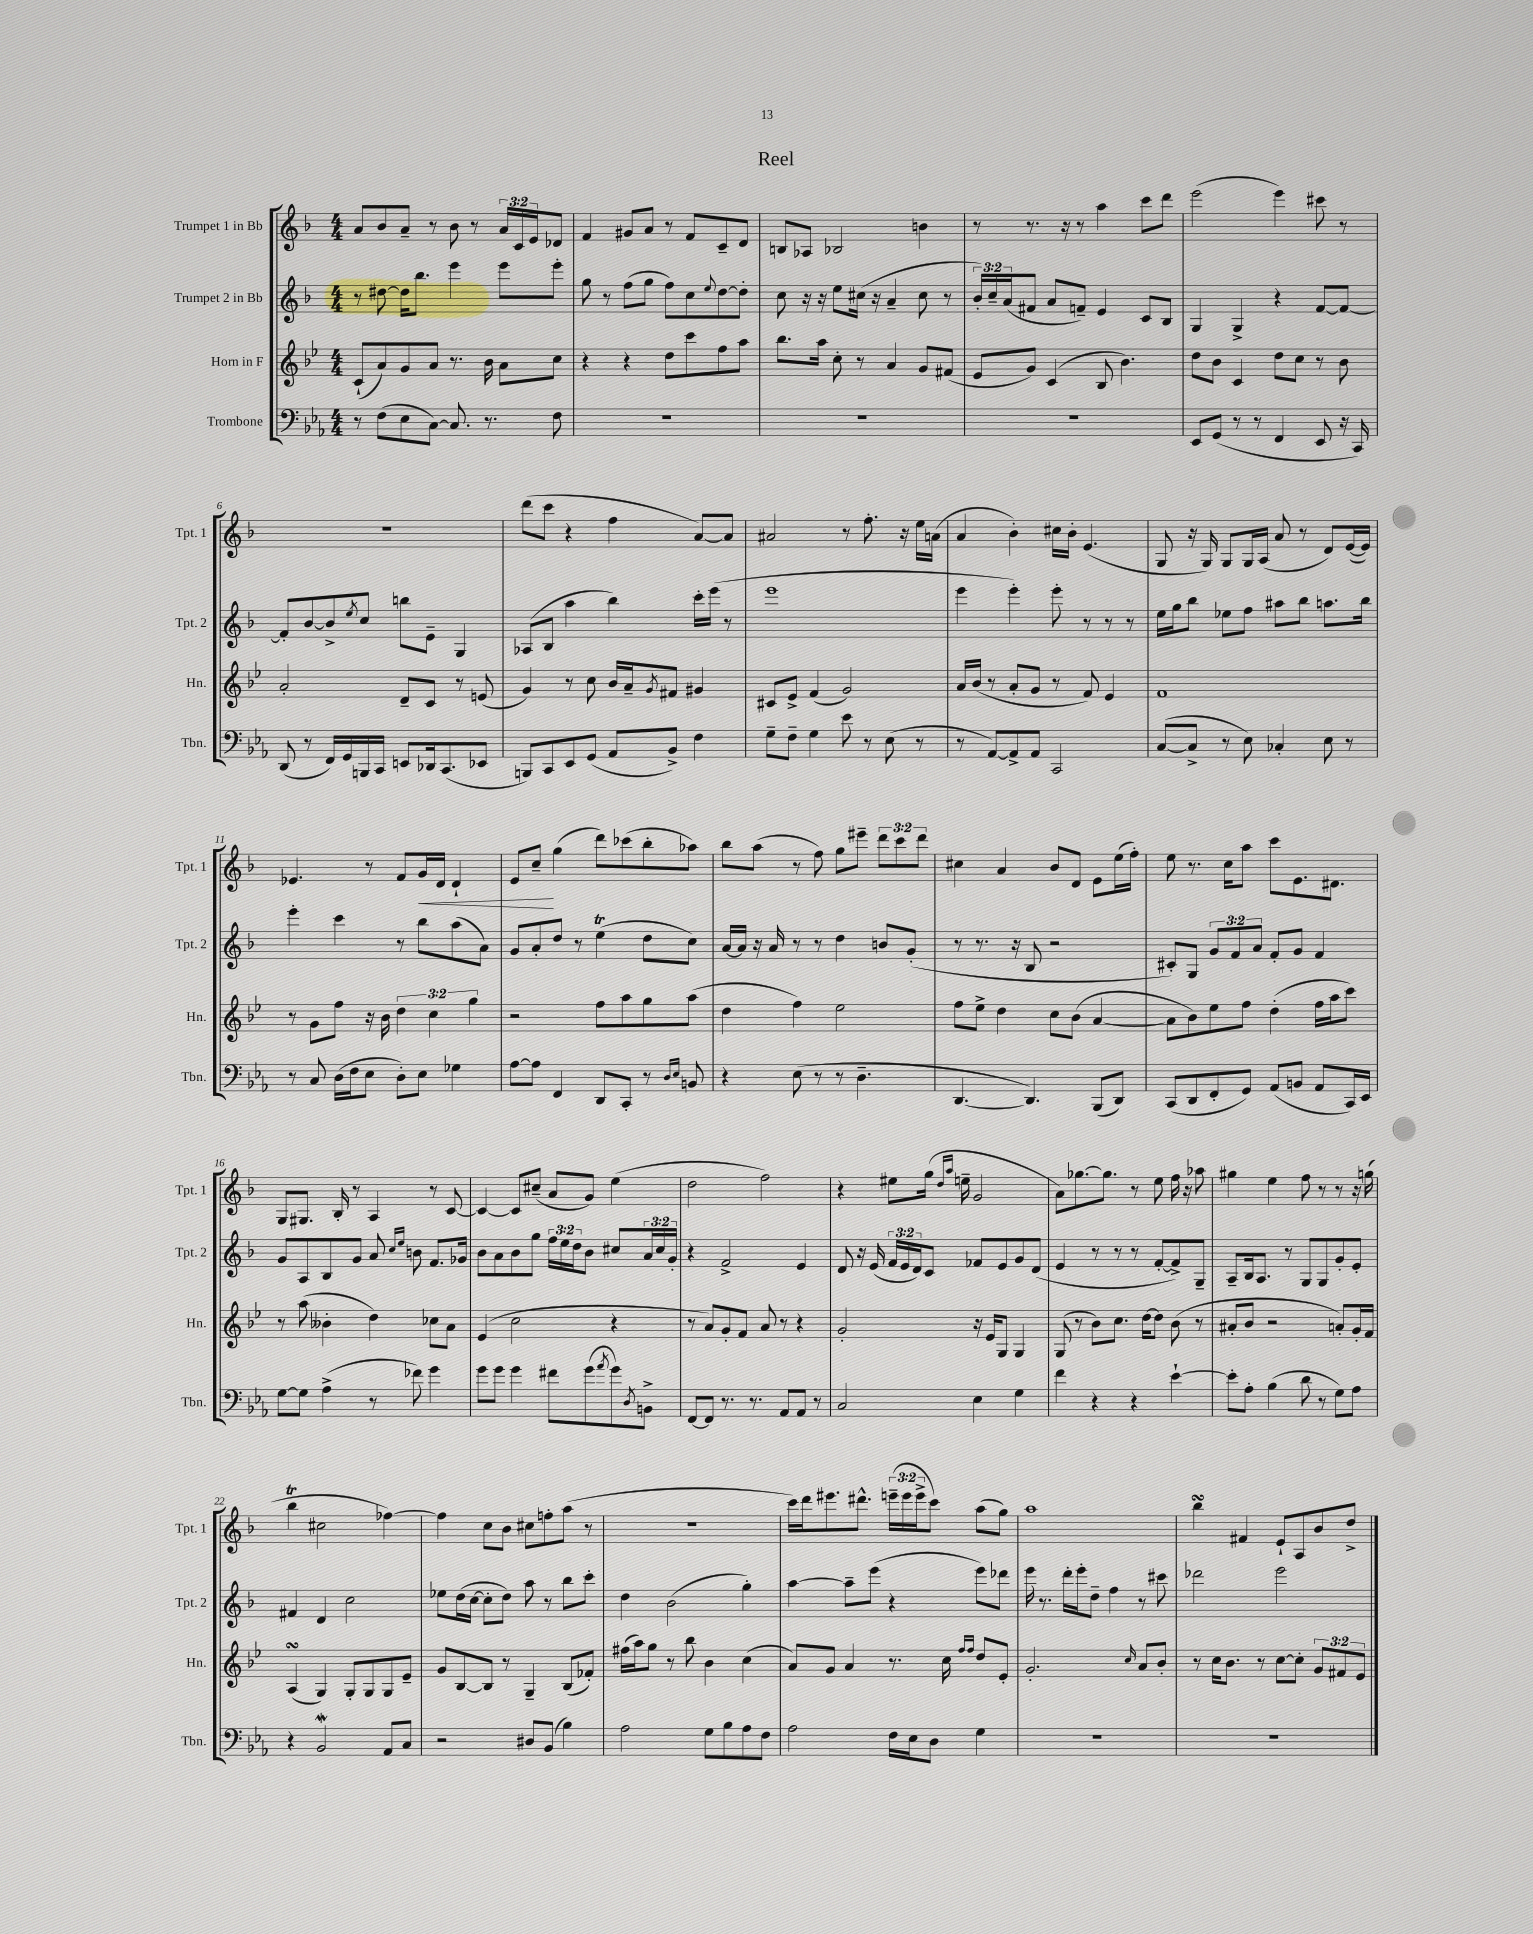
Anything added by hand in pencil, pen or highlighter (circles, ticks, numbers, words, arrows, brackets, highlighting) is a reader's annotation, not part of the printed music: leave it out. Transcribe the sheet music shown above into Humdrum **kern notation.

**kern	**kern	**kern	**kern
*staff4	*staff3	*staff2	*staff1
*clefF4	*clefG2	*clefG2	*clefG2
*k[b-e-a-]	*k[b-e-]	*k[b-]	*k[b-]
*M4/4	*M4/4	*M4/4	*M4/4
8r	(8c`/L	8r	8a/L
(8F\L	8a/)	[8dd#\	8b-/
8E-\	8g/	16dd#\]LK	8a~/J
.	.	8.bb-\J	.
[8C\J)	8a/J	.	8r
8.C/]	8.r	4eee\	8b-\
.	.	.	8r
8.r	16b-\	.	.
.	8a\L	8eee\L	24a/LL
.	.	.	24c/
.	.	.	24e/J
8F\	8cc\J	8eee'\J	8d-/J
=	=	=	=
1r	4r	8gg\	4f/
.	.	8r	.
.	4r	(8ff\L	8g#/L
.	.	8gg\J	8a/J
.	8dd\L	8ff\L)	8r
.	8ccc\	8cc\	8f/L
.	.	8qqee/	.
.	8ff\	[8dd\	8c~/
.	8aa\J	8dd'\]J	8d/J
=	=	=	=
1r	8.bb-\L	8cc\	8B/L
.	.	16r	8A-/J
.	16aa\Jk	16r	.
.	8cc'\	8ee\L	2B-/
.	8r	(16cc#\Jk	.
.	.	16r	.
.	4a/	4a~/	.
.	8g/L	8cc#\	4b\
.	(8f#/J	8r	.
=	=	=	=
1r	8e-/L	24b-'/LL)	8r
.	.	24cc~/	.
.	.	(24a/J	.
.	8g/J)	8f#/J	8.r
.	(4c/	8a/L	.
.	.	.	16r
.	.	8f~/J)	8r
.	8B-/	4e/	4aa\
.	4.b-\)	.	.
.	.	8c/L	8ccc\L
.	.	8B-/J	8ddd\J
=	=	=	=
8EE-/L	8dd\L	4G/	(2eee\
(8GG/J	8b-\J	.	.
8r	4c/	4G^/	.
8r	.	.	.
4FF/	8dd\L	4r	4eee\)
.	8cc\J	.	.
8EE-/	8r	[8f/L	8ccc#\
16r	8b-\	8f/_J	8r
16CC/)	.	.	.
=	=	=	=
(8DD/	2a'/	8f'/]L	1r
8r	.	[8b-/	.
16FF/LL)	.	8b-^/]	.
16GG/	.	.	.
.	.	8qee/	.
16BBB/	.	8cc/J	.
16CC/JJ	.	.	.
8EE/L	8d~/L	8bb\L	.
16DD-/k	8c/J	8e~\J	.
(8.CC/	.	.	.
.	8r	4G/	.
8EE-/J	(8e/	.	.
=	=	=	=
8BBB/L)	4g/)	(8A-/L	(8ddd\L
8CC/	.	8B-/J	8ccc\J
8EE-/	8r	4aa\	4r
(8GG/J	8cc\	.	.
8AA-/L	16b-/LL	4bb-\)	4ff\
.	16a~/J	.	.
.	8qg/	.	.
8BB-^/J)	8f#/J	.	.
4F\	4g#/	16ccc'\LL	[8a/L)
.	.	(16eee\JJ	.
.	.	8r	8a/]J
=	=	=	=
8G~\L	8c#/L	1eee	2a#/
8F~\J	8e-^/J	.	.
4G\	(4f/	.	.
8e-\	2g/)	.	8r
8r	.	.	8.ff'\
(8E-\	.	.	.
.	.	.	16r
8r	.	.	16ee\LL
.	.	.	(16a\JJ
=	=	=	=
8r	16a/LL	4eee\	4a/
.	(16b-/JJ	.	.
[8AA-/L)	8r	.	.
8AA-^/]	8a'/L	4eee'\)	4b-'\)
8AA-/J	8g/J	.	.
2CC/	8r	8eee'\	16cc#\LL
.	.	.	16b-'\JJ
.	8f/)	8r	(4.e/
.	4e-/	8r	.
.	.	8r	.
=	=	=	=
([8C/L	1f	16ee\LL	8G/
.	.	16gg\J	.
8C^/]J	.	8bb-\J	16r
.	.	.	16G/)
8r	.	8ee-\L	8G/L
8E-\)	.	8ff\J	16G/L
.	.	.	(16A/JJ
4C-'/	.	8aa#\L	8a/
.	.	8bb-\J	8r
8E-\	.	8.aa\L	8d/L)
8r	.	.	([16e/L
.	.	16bb-\Jk	16e/]JJ)
=	=	=	=
8r	8r	4eee'\	4.e-/
8C/	8g\L	.	.
(16D\LL	8ff\J	4ccc\	.
16F\J	.	.	.
8E-\J	16r	.	8r
.	16b-\	.	.
8D'\L)	6dd\	8r	8f/L
8E-\J	.	8bb-\L	16g/L
.	6cc\	.	.
.	.	.	16d/JJ
4G-\	.	(8aa\	4d`/
.	6gg\	.	.
.	.	8a\J)	.
=	=	=	=
[8A-\L	2r	8g/L	8e/L
8A-\]J	.	8a'/	8cc~/J
4FF/	.	8dd/J	(4gg\
.	.	8r	.
8DD/L	8ff\L	(4ee\	8ddd\L)
8CC'/J	8aa\	.	(8ccc-\
8r	8gg\	8dd\L	8bb-'\
16qqD/LL	.	.	.
16qqE-/JJ	.	.	.
8BB/	(8aa\J	8cc\J)	8aa-\J)
=	=	=	=
4r	4dd\	[16a/LL	8bb-\L
.	.	16a/]JJ	.
.	.	16r	(8aa\J
.	.	16a/	.
(8E-\	4ff\)	8r	8r
8r	.	8r	8ff\)
8r	2ee-\	4dd\	8gg\L
4.D~\	.	.	8eee#~\J
.	.	8b/L	12ddd\L
.	.	.	12ccc\
.	.	(8g'/J	.
.	.	.	12ddd\J
=	=	=	=
[4.DD/	8ff\L	8r	4cc#\
.	8ee-^\J	8.r	.
.	4dd\	.	4a/
.	.	16r	.
4.DD/])	.	8B-/	.
.	8cc\L	2r	8b-/L
.	(8b-\J	.	8d/J
(8BBB-/L	[4a/	.	8e\L
8DD/J)	.	.	(16ee\L
.	.	.	16ff'\JJ)
=	=	=	=
(8CC/L	8a\]L	8c#'/L)	8ee\
8DD/	8b-\)	8G/J	8.r
8FF'/	8ee-\	12g/L	.
.	.	.	16cc\LK
.	.	12f/	.
8GG/J)	8ff\J	.	8aa\J
.	.	12a/J	.
(8AA-/L	(4dd'\	8f'/L	8ccc\L
8BB/J	.	8g/J	8.e\
8AA-/L	16ff\LL	4f/	.
.	16aa\J	.	8.d#\J
16CC/L)	8ccc\J)	.	.
16EE-/JJ	.	.	.
=	=	=	=
[8G\L	8r	8g/L	8G/L
8G\]J	(8aa\	8A/	8.G#/J
(4A-^\	4b--'\	8B-/	.
.	.	.	16B-'/
.	.	8g/J	8r
8r	4dd\)	8a/	4A/
.	.	16qqcc/LL	.
.	.	16qqee/JJ	.
8f-\)	.	8b\	.
4g\	8cc-\L	8.f/L	8r
.	8a\J	.	[8c/
.	.	16g-/Jk	.
=	=	=	=
8g\L	(4e-/	8b-\L	4c/_
8g\J	.	8a\	.
4g\	2cc\	8b-\	8c/]L
.	.	8gg\J	(8cc#~/J
8f#\L	.	24ff\LL	8a/L
.	.	24ee\	.
.	.	24dd\J	.
(8g\	.	8b-\J	8g/J)
8qa-/	.	.	.
8g\)	4r	8cc#/L	(4ee\
8qD/	.	.	.
8BB^\J	.	24a/L	.
.	.	24cc#/	.
.	.	24g'/JJ	.
=	=	=	=
[8FF/L	8r	4r	2dd\
8FF/]J	8a/L)	.	.
8.r	8g'/	2f^/	.
.	8f/J	.	.
8.r	.	.	.
.	8a/	.	2ff\)
8AA-/L	8r	.	.
8AA-/J	4r	4e/	.
8r	.	.	.
=	=	=	=
2C/	2g'/	8d/	4r
.	.	16r	.
.	.	(16e/	.
.	.	24f/LL	8ee#\L
.	.	24e/	.
.	.	24d/J)	.
.	.	8c/J	(16gg\Jk
.	.	.	16qqdd/LL
.	.	.	16qqaa/JJ
.	.	.	16ee~\
4E-\	16r	8f-/L	2g/
.	16e-/LK	.	.
.	8G/J	8e/	.
4G\	4G/	8g/	.
.	.	(8d/J	.
=	=	=	=
4f\	(8G/	4e/	8a\L)
.	8r	.	[8.gg-\
4r	8b-\L)	8r	.
.	.	.	8.gg-\]J
.	8.cc\J	8r	.
4r	.	8r	8r
.	[16dd\LK	.	.
.	8dd\]J	[8f'/L	8ee\
[4e-`\	(8b-\	8f^/])	16ff\
.	.	.	16r
.	8r	8G~/J	8aa-\
=	=	=	=
8e-'\]L	8a#'/L	8A~/L	4gg#\
8A-'\J	8b-/J	16B-/k	.
.	.	8.A/J	.
(4B-\	2r	.	4ee\
.	.	8r	.
8d\	.	8G/L	8ff\
8r	.	8G/	8r
8G\L)	8a'/L)	8g'/	8r
8A-\J	16g'/L	8e'/J	16r
.	16f/JJ	.	(16gg\
=	=	=	=
4r	(4A/	4f#/	4bb-\
2BB-/	4G/)	4d/	2cc#\
.	8G'/L	2cc\	.
.	8G/	.	.
8AA-/L	8G/	.	[4ff-\)
8C/J	8e-~/J	.	.
=	=	=	=
2r	8g/L	8ee-\L	4ff-\]
.	[8B-/	(16dd\L	.
.	.	[16cc\JJ	.
.	8B-/]J	8cc'\]L	8cc\L
.	8r	8dd\J)	8b-\J
8D#/L	4G~/	8aa\	8cc#\L
(8BB-/J	.	8r	8ff'\
4B-\)	(8B-/L	8bb-\L	(8aa\J
.	8f-'/J)	8ccc'\J	8r
=	=	=	=
2A-\	(16ff#\LL	4dd\	1r
.	16aa\J)	.	.
.	8gg\J	.	.
.	8r	(2b-\	.
.	8bb-\	.	.
8G\L	4b-\	.	.
8B-\	.	.	.
8A-\	(4cc\	4gg'\)	.
8F\J	.	.	.
=	=	=	=
2A-\	8a/L)	[4aa\	16ccc\LL)
.	.	.	16ddd\J
.	8g/J	.	8.eee#\
.	4a/	8aa~\]L	.
.	.	.	8.ddd#^^\J
.	.	(8eee\J	.
16F\LL	8.r	4r	(24eee~\LL
.	.	.	24eee\
16E-\J	.	.	.
.	.	.	24eee^\J
8D\J	.	.	8ccc\J)
.	16cc\	.	.
.	16qqff/LL	.	.
.	16qqff/JJ	.	.
4G\	8dd/L	8eee\L)	(8aa\L
.	8e-'/J	8ddd-\J	8gg\J)
=	=	=	=
1r	2.g'/	16eee\	1aa
.	.	8.r	.
.	.	16ddd'\LL	.
.	.	16eee'\J	.
.	.	8dd~\J	.
.	.	4ff\	.
.	16qqcc/	.	.
.	8a/L	8r	.
.	8b-'/J	8ccc#\	.
=	=	=	=
1r	8r	2ddd-\	4bb-\
.	16cc\LK	.	.
.	8.b-\J	.	.
.	.	.	4f#/
.	8r	.	.
.	[8cc\L	2eee\	8e`/L
.	8cc'\]J	.	8A/
.	12g/L	.	8b-/
.	12f#/	.	.
.	.	.	8dd^/J
.	12e-/J	.	.
==	==	==	==
*-	*-	*-	*-
